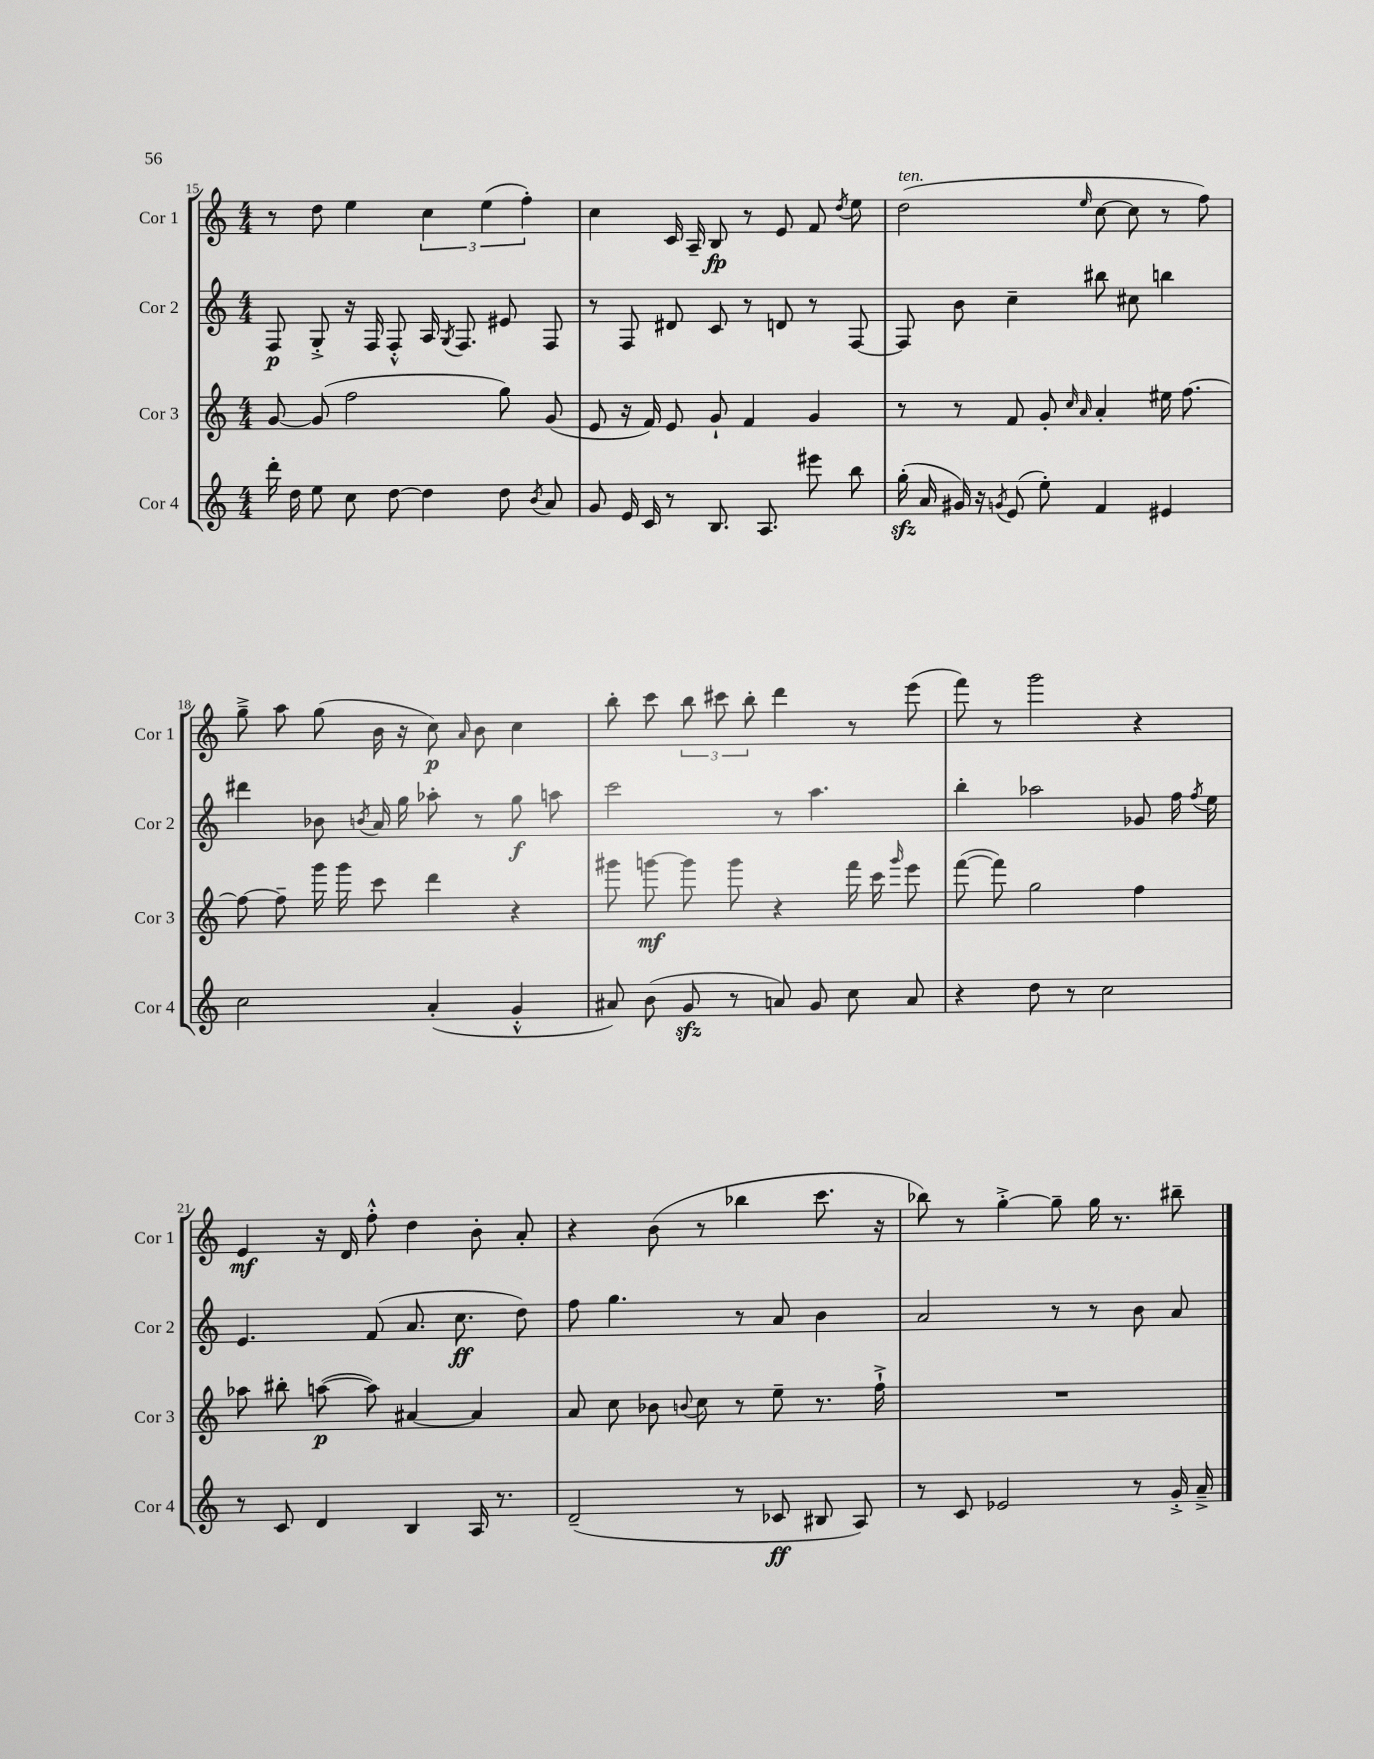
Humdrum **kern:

**kern	**kern	**kern	**kern
*staff4	*staff3	*staff2	*staff1
*clefG2	*clefG2	*clefG2	*clefG2
*k[]	*k[]	*k[]	*k[]
*M4/4	*M4/4	*M4/4	*M4/4
16ddd'	[8g	8F	8r
16dd	.	.	.
8ee	(8g]	8G'^	8dd
8cc	2ff	16r	4ee
.	.	16F	.
[8dd	.	8F'^^	.
4dd]	.	16A	6cc
.	.	8qG	.
.	.	8.F	.
.	.	.	(6ee
8dd	8gg)	8e#	.
.	.	.	6ff')
8qb	.	.	.
8a	(8g	8F	.
=	=	=	=
8g	8e	8r	4cc
16e	16r	8F	.
16c	16f)	.	.
8r	8e	8d#	16c
.	.	.	16A~
8.B	8g`	8c	8B
.	4f	8r	8r
8.A	.	.	.
.	.	8d	8e
8eee#	4g	8r	8f
.	.	.	8qdd
8bb	.	[8F	8ee
=	=	=	=
(16gg'	8r	8F]	(2dd
16a	.	.	.
16g#)	8r	8b	.
16r	.	.	.
8qg	.	.	.
(8e	8f	4cc~	.
8ee')	8g'	.	.
.	16qqcc	.	.
.	16qqa	.	16qqee
4f	4a'	8bb#	[8cc
.	.	8cc#	8cc]
4e#	16ee#	4bb	8r
.	[8.ff	.	.
.	.	.	8ff)
=	=	=	=
2cc	8ff_	4ddd#	8gg~^
.	8ff~]	.	8aa
.	16ggg	8b-	(8gg
.	16ggg	.	.
.	.	8qb	.
.	8ccc	16a	16b
.	.	16gg	16r
(4a'	4ddd	8aa-'	8cc)
.	.	.	16qqa
.	.	8r	8b
4g'^^	4r	8gg	4cc
.	.	8aa	.
=	=	=	=
8a#)	8ggg#	2ccc	8bb'
(8b	[8ggg	.	8ccc
8g	8ggg]	.	12bb
.	.	.	12ccc#
8r	8ggg	.	.
.	.	.	12bb'
8a)	4r	8r	4ddd
8g	.	4.aa	.
8cc	16fff	.	8r
.	16ccc	.	.
.	16qqggg	.	.
8a	8eee	.	(8eee
=	=	=	=
4r	([8fff	4bb'	8fff)
.	8fff])	.	8r
8dd	2gg	2aa-	2ggg
8r	.	.	.
2cc	.	.	.
.	4ff	8g-	4r
.	.	16ff	.
.	.	8qff	.
.	.	16ee	.
=	=	=	=
8r	8aa-	4.e	4e
8c	8bb#'	.	.
4d	([8aa	.	16r
.	.	.	16d
.	8aa])	(8f	8ff'^^
4B	[4a#	8.a	4dd
.	.	8.cc	.
16A	4a#]	.	8b'
8.r	.	.	.
.	.	8dd)	8a'
=	=	=	=
(2d~	8a	8ff	4r
.	8cc	4.gg	.
.	8b-	.	(8b
.	8qqb	.	.
.	8cc	.	8r
8r	8r	8r	4bb-
8c-	8ee~	8a	.
8B#	8.r	4b	8.ccc
8A)	.	.	.
.	16ff`^	.	16r
=	=	=	=
8r	1r	2a	8bb-)
8c	.	.	8r
2e-	.	.	[4gg'^
.	.	8r	8gg~]
.	.	8r	16gg
.	.	.	8.r
8r	.	8b	.
16g'^	.	8a	8bb#~
16a~^	.	.	.
==	==	==	==
*-	*-	*-	*-
